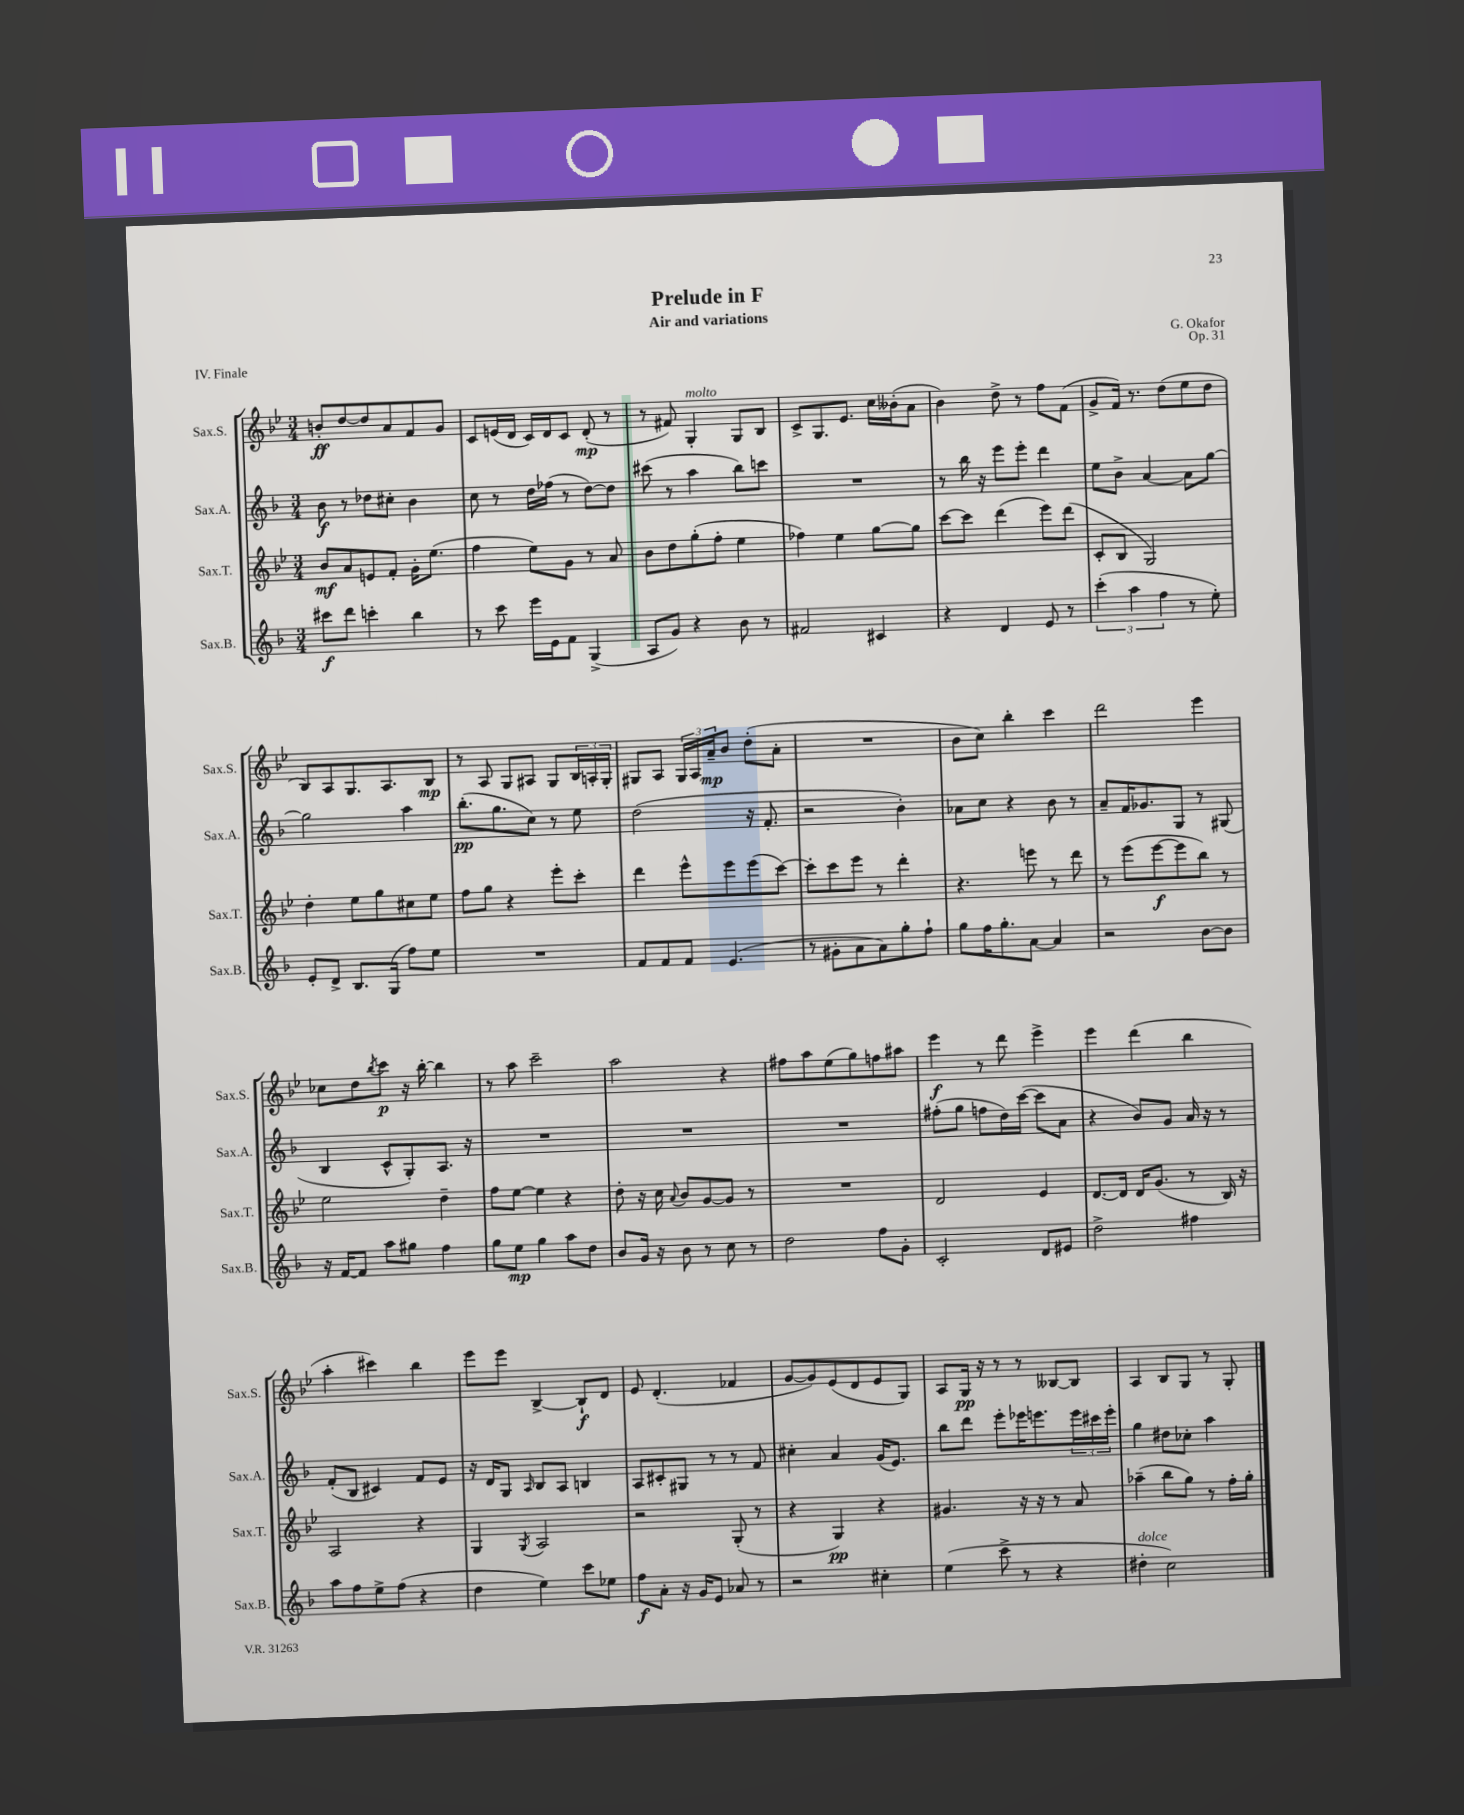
\header { title = "Prelude in F" composer = "G. Okafor" subtitle = "Air and variations" opus = "Op. 31" piece = "IV. Finale" }
<<
\new StaffGroup <<
\new Staff = "s0" \with { instrumentName = "Sax.S." shortInstrumentName = "Sax.S." } {
    \clef treble \key bes \major \numericTimeSignature \time 3/4
    b'8-.\ff d''8~ d''8 a'8 f'8 g'8 |
    c'8 e'16( d'16 c'16) d'16 c'8 d'8-.\mp( r8 |
    r8 fis'8) g4-.^\markup { \italic "molto" } g8 bes8 |
    c'8-> g8. ees'8. c''16 beses'16-.( a'8 |
    bes'4) d''8-> r8 f''8 f'8( |
    g'8-> f'16) r8. d''8( ees''8 d''8 |
    bes8) a8 g8. a8. bes8\mp |
    r8 a8 g8 ais8 g8 \tuplet 3/2 { bes16 a16-. g16-. } |
    gis8 a8 \tuplet 3/2 { gis16 a16 a'16--\mp } bes'8 d''8-.( a'8-. |
    R2. |
    bes'8 c''8) bes''4-. c'''4 |
    d'''2 ees'''4 |
    ces''8 d''8 \acciaccatura { bes''8 } c'''8\p r16 bes''16~-. bes''4 |
    r8 a''8 c'''2-- |
    a''2 r4 |
    fis''8 a''8 ees''8( g''8) f''8 ais''8 |
    ees'''4\f r8 d'''8 ees'''4-> |
    ees'''4 d'''4( bes''4 |
    a''4-. cis'''4) bes''4 |
    ees'''8 ees'''8 bes4~-> bes8-!\f d'8 |
    ees'8 d'4.-.( fes'4 |
    g'8~ g'8) ees'8( d'8 ees'8 g8) |
    a8 g16\pp r16 r8 r8 beses8~ beses8 |
    a4 bes8 g8 r8 g8-. \bar "|." |
}
\new Staff = "s1" \with { instrumentName = "Sax.A." shortInstrumentName = "Sax.A." } {
    \clef treble \key f \major \numericTimeSignature \time 3/4
    bes'8\f r8 des''8 cis''8-. bes'4 |
    c''8 r8 d''16 fes''16( r8 d''8~) d''8 |
    cis'''8( r8 a''4 bes''8) c'''8 |
    R2. |
    r8 bes''16 r16 e'''8 e'''8-. d'''4 |
    e''8 bes'8-> a'4~ a'8 g''8~ |
    g''2 a''4 |
    bes''8.-.\pp( g''8. c''8) r8 e''8 |
    d''2( r16 f'8.-. |
    r2 bes'4-.) |
    aes'8 c''8 r4 bes'8 r8 |
    a'8-- f'16 ges'8. g8 r8 gis8( |
    bes4 c'8-^ g8-.) a8. r16 |
    R2. |
    R2. |
    R2. |
    fis''8-.( g''8 f''8 d''16) c'''16~( c'''8 a'8 |
    r4 bes'8) g'8 a'16 r16 r8 |
    f'8-.( bes8 cis'4) f'8 e'8 |
    r16 d'16 g8 \grace { a16 } bes8 a8 b4 |
    a8 cis'8-. gis8 r8 r8 f'8 |
    cis''4-. a'4 g'16( e'8.) |
    bes''8 d'''8 e'''8-. ees'''16 e'''8. \tuplet 3/2 { e'''16 cis'''16 e'''16-. } |
    g''4 dis''8 ces''8-. a''4 \bar "|." |
}
\new Staff = "s2" \with { instrumentName = "Sax.T." shortInstrumentName = "Sax.T." } {
    \clef treble \key bes \major \numericTimeSignature \time 3/4
    bes'8\mf a'8 e'8 f'8-. g'16-. ees''8.( |
    f''4 ees''8) g'8 r8 a'8 |
    bes'8 d''8 g''8-.( f''8-. ees''4 |
    fes''4) ees''4 g''8~ g''8 |
    c'''8~ c'''8 d'''4( ees'''8) d'''8( |
    c'8-. bes8 g2) |
    d''4-. ees''8 g''8 cis''8 ees''8 |
    f''8 g''8 r4 ees'''8-. c'''8-. |
    d'''4 ees'''8-^ ees'''8 ees'''8( c'''8~) |
    c'''8-. c'''8 ees'''8 r8 d'''4-. |
    r4. e'''8 r8 d'''8 |
    r8 ees'''8( ees'''8~\f ees'''8 bes''8) r8 |
    ees''2 d''4-- |
    f''8 ees''8~ ees''4 r4 |
    d''8-. r16 c''16 \appoggiatura { a'8 } bes'8 g'8~ g'8 r8 |
    R2. |
    d'2 ees'4 |
    d'8.~ d'16 d'16 g'8.( r8 bes16) r16 |
    a2 r4 |
    g4 \acciaccatura { g8 } a2 |
    r2 g8-.( r8 |
    r4 g4\pp) r4 |
    gis'4. r16 r16 r8 a'8 |
    aes''4--( bes''8 g''8) r8 f''16-. g''16-. \bar "|." |
}
\new Staff = "s3" \with { instrumentName = "Sax.B." shortInstrumentName = "Sax.B." } {
    \clef treble \key f \major \numericTimeSignature \time 3/4
    cis'''8\f d'''8 c'''4-. bes''4 |
    r8 c'''8 e'''16 e'16 f'8 g4->( |
    a8 g'8) r4 bes'8 r8 |
    fis'2 cis'4 |
    r4 d'4 e'8 r8 |
    \tuplet 3/2 { c'''4-.( a''4 f''4 } r8 e''8-.) |
    e'8-. d'8-> bes8. g16( f''8) e''8 |
    R2. |
    f'8 f'8 f'8 e'4.( |
    r8 gis'8-. a'8 a'8) g''8-. f''8-! |
    g''8 f''16 g''8.-. a'8~ a'4 |
    r2 bes'8~ bes'8 |
    r16 f'16~ f'8 a''8 gis''8 f''4 |
    g''8 e''8\mp g''4 a''8 d''8 |
    bes'8 g'16 r16 bes'8 r8 c''8 r8 |
    d''2 f''8 g'8-. |
    c'2-. d'8 eis'8 |
    d''2-> fis''4 |
    a''8 f''8 e''8-> f''8( r4 |
    d''4 e''4) c'''8 ees''8 |
    f''8\f a'8-. r16 g'16 e'8 aes'8 r8 |
    r2 cis''4-. |
    e''4( c'''8-> r8 r4 |
    dis''4-.^\markup { \italic "dolce" } c''2) \bar "|." |
}
>>
>>
\layout { \context { \Score \remove "Bar_number_engraver" } }
